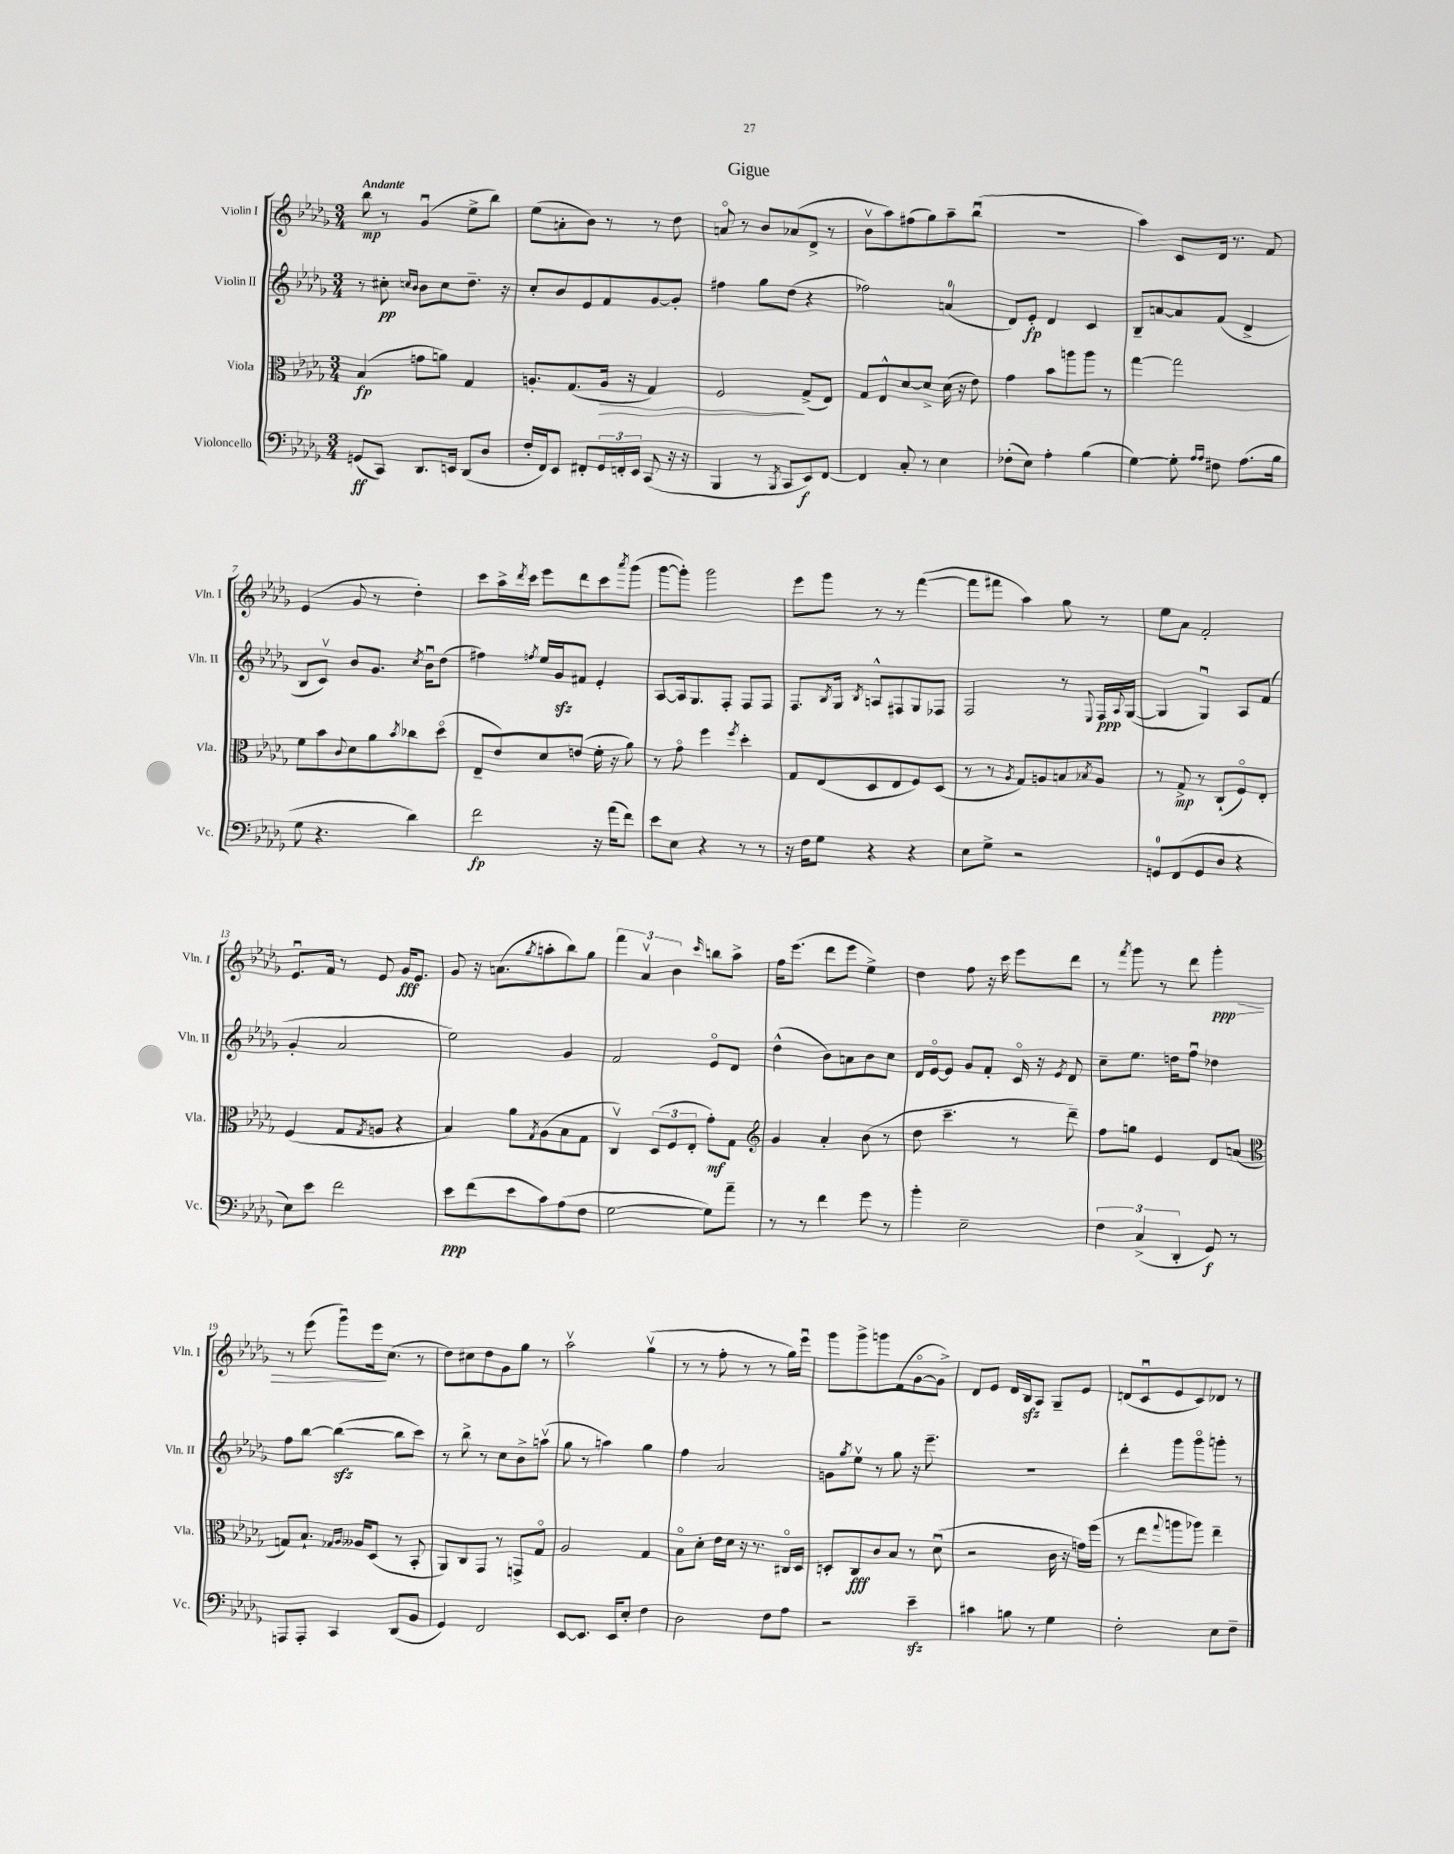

**kern	**dynam	**kern	**dynam	**kern	**dynam	**kern	**dynam
*part4	*part4	*part3	*part3	*part2	*part2	*part1	*part1
*staff4	*staff4	*staff3	*staff3	*staff2	*staff2	*staff1	*staff1
*I"Violoncello	*	*I"Viola	*	*I"Violin II	*	*I"Violin I	*
*I'Vc.	*	*I'Vla.	*	*I'Vln. II	*	*I'Vln. I	*
*clefF4	*	*clefC3	*	*clefG2	*	*clefG2	*
*k[b-e-a-d-g-]	*	*k[b-e-a-d-g-]	*	*k[b-e-a-d-g-]	*	*k[b-e-a-d-g-]	*
*M3/4	*	*M3/4	*	*M3/4	*	*M3/4	*
=1	=1	=1	=1	=1	=1	=1	=1
!	!	!	!	!	!	!LO:TX:a:B:t=Andante	!
(8GGn/L	ff	(4B-/	fp	8r	.	8bb-\	mp
8CC/J)	.	.	.	8cc#X'\	pp	8r	.
.	.	.	.	16qqccn/LL	.	.	.
.	.	.	.	16qqb-/JJ	.	.	.
8.DD-/L	.	8gn\L	.	8b-\L	.	(4g-u/	.
.	.	8an\J)	.	8cc\	.	.	.
16EEn/Jk	.	.	.	.	.	.	.
(8DD-/L	.	4G-/	.	8.dd-~\J	.	8ee-^\L	.
8D-/J	.	.	.	.	.	8bb-\J)	.
.	.	.	.	16r	.	.	.
=2	=2	=2	=2	=2	=2	=2	=2
16F'/LL	.	8.An'/L	.	8cc'/L	.	(8ee-\L	.
16FF/J)	.	.	.	.	.	.	.
8EE-/J	.	.	.	8b-/	.	8an'\	.
.	.	(8.G-/	.	.	.	.	.
8FF#X'/L	.	.	.	8e-/	.	8b-\J)	.
!	!	!	!LO:HP:b	!	!	!	!
24GG-/L	.	16A/Jk	>	8f/	.	8r	.
24FFn'/	.	.	.	.	.	.	.
.	.	16r	.	.	.	.	.
24EE-/JJ	.	.	.	.	.	.	.
(8CC/	.	4G-/)	.	[8g-/	.	8r	.
16r	.	.	.	8g-'/J]	.	8dd-\	.
16r	.	.	.	.	.	.	.
=3	=3	=3	=3	=3	=3	=3	=3
4BBB-/	.	2F/	.	4ff#X\	.	8an/	.
.	.	.	.	.	.	8r	.
8r	.	.	.	8gg-\L	.	8b-/L	.
8qBBB-/	.	.	.	.	.	.	.
8CC/L	.	.	.	(8dd-\J	.	(8a-X/	.
8EE-/)	f	(8G-^/L	]	4r	.	8d-^/J	.
[8FF/J	.	8E-/J)	.	.	.	8r	.
=4	=4	=4	=4	=4	=4	=4	=4
4FF/]	.	8G-/L	.	2ff-X\)	.	8b-v\L	.
.	.	8E-^^/	.	.	.	8aa-\)	.
8C'/	.	[8d-/	.	.	.	(8ff#X\	.
8r	.	8d-^/J]	.	.	.	8gg-\)	.
4E-\	.	(16d-\	.	(4an/	.	8aa-~\	.
.	.	16r	.	.	.	.	.
.	.	8e-\)	.	.	.	(8bb-u\J	.
=5	=5	=5	=5	=5	=5	=5	=5
(8F-X'\L	.	4g-\	.	8d-/L)	.	2.r	.
8E-\J)	.	.	.	8e-'/J	fp	.	.
4A-'\	.	8b-\L	.	4d-/	.	.	.
.	.	8aan\	.	.	.	.	.
(4B-\	.	8aa\J	.	4c/	.	.	.
.	.	8r	.	.	.	.	.
=6	=6	=6	=6	=6	=6	=6	=6
[4G-\)	.	[4gg-\	.	8B-~/L	.	4aa-\)	.
.	.	.	.	[8an/	.	.	.
8G-'\]	.	2gg-\]	.	8a/]	.	8c/L	.
16qqA-/LL	.	.	.	.	.	.	.
16qqA-/JJ	.	.	.	.	.	.	.
8F#X\	.	.	.	(8f/J	.	16d-/Jk	.
.	.	.	.	.	.	8.r	.
(8.A-\L	.	.	.	4d-^/	.	.	.
.	.	.	.	.	.	8f/	.
16B-\Jk	.	.	.	.	.	.	.
!!LO:LB:g=z
=7	=7	=7	=7	=7	=7	=7	=7
8G-\	.	8f\L	.	8B-/L	.	(4e-/	.
4.r	.	8b-\	.	8cv/J)	.	.	.
.	.	8qqc/	.	.	.	.	.
.	.	8d-\	.	8b-/L	.	8g-/	.
.	.	8a-\	.	8.g-/J	.	8r	.
.	.	8qb-/	.	.	.	.	.
4d-\)	.	8cc-X\	.	.	.	4dd-'\)	.
.	.	.	.	8qcc/	.	.	.
.	.	.	.	16b-u\KL	.	.	.
.	.	(8dd-\J	.	(8dd-\J	.	.	.
=8	=8	=8	=8	=8	=8	=8	=8
2f\	fp	8E-~/L	.	4ff#X\)	.	8ccc\L	.
.	.	8e-/)	.	.	.	16aa-^\L	.
.	.	.	.	.	.	8qddd-/	.
.	.	.	.	.	.	16ccc\JJ	.
.	.	.	.	8qffn/	.	.	.
.	.	8d-/	.	16ee-/LL	.	8eee-\L	.
.	.	.	.	16g-zz/J	.	.	.
.	.	(8en/J	.	8f#X/J	.	8ddd-\	.
16r	.	16f'\	.	4e-'/	.	8ccc\	.
(16a-\KL	.	16r	.	.	.	.	.
.	.	.	.	.	.	8qaaa-/	.
8f\J)	.	8a-\)	.	.	.	(8ggg-\J	.
=9	=9	=9	=9	=9	=9	=9	=9
8e-\L	.	8r	.	[8A-/L	.	[8ggg-\L	.
8E-\J	.	8g-\	.	16A-/k]	.	8ggg-'\J])	.
.	.	.	.	8.G-/	.	.	.
4r	.	4ff\	.	.	.	2ggg-\	.
.	.	.	.	8F'/J	.	.	.
.	.	8qff/	.	.	.	.	.
8r	.	4dd-'\	.	8F/L	.	.	.
8r	.	.	.	8F/J	.	.	.
=10	=10	=10	=10	=10	=10	=10	=10
16r	.	8G-/L	.	8.F/L	.	8eee-\L	.
16F\KL	.	.	.	.	.	.	.
8G-\J	.	(8E-/	.	.	.	8ggg-\J	.
.	.	.	.	8qB-/	.	.	.
.	.	.	.	16G-/Jk	.	.	.
.	.	.	.	8qB-/	.	.	.
4r	.	8D-/	.	8An^^/L	.	8r	.
.	.	8E-/	.	8F#X/	.	8r	.
4r	.	8F/)	.	8G-/	.	([4fff\	.
.	.	(8D-/J	.	8F-X/J	.	.	.
=11	=11	=11	=11	=11	=11	=11	=11
8E-\L	.	8r	.	2F/	.	8fff\L]	.
8G-^\J	.	8r	.	.	.	8fff#X\J	.
.	.	8qA-/	.	.	.	.	.
2r	.	8G-/L)	.	.	.	4aa-\)	.
.	.	8An/	.	.	.	.	.
.	.	8Bn/	.	8r	.	8gg-\	.
.	.	8qB-X/	.	8qqE-/	.	.	.
.	.	8A/J	.	16F/LL	ppp	8r	.
.	.	.	.	8qqA-/	.	.	.
.	.	.	.	([16G-/JJ	.	.	.
=12	=12	=12	=12	=12	=12	=12	=12
8GGn/L	.	8r	.	4G-/]	.	8ee-\L	.
(8FF/	.	8G-^/	mp	.	.	8a-\J	.
8GG/	.	8r	.	4G-u/)	.	2f'/	.
8D-/J	.	(8C`/L	.	.	.	.	.
4r	.	8F/)	.	8A-/L	.	.	.
.	.	8E-'/J	.	(8f/J	.	.	.
!!LO:LB:g=z
=13	=13	=13	=13	=13	=13	=13	=13
8E-\L)	.	(4F/	.	4g-'/	.	8.e-u/L	.
8e-\J	.	.	.	.	.	.	.
.	.	.	.	.	.	16f/Jk	.
2f\	.	8G-/L	.	2a-/	.	8r	.
.	.	8qG-/	.	.	.	.	.
.	.	8An/J	.	.	.	8e-/	.
.	.	4r	.	.	.	16g-/KL	fff
.	.	.	.	.	.	8.e-/J	.
=14	=14	=14	=14	=14	=14	=14	=14
8e-\L	ppp	4B-/)	.	2ee-\)	.	8g-/	.
(8f\	.	.	.	.	.	16r	.
.	.	.	.	.	.	(8.an\L	.
8e-\	.	8a-\L	.	.	.	.	.
.	.	8qG-/	.	.	.	8qgg-/	.
8c\)	.	(8A-\	.	.	.	8aan'\	.
(8A-\	.	8B-\	.	4g-/	.	8bb-\)	.
8F\J	.	8G-\J	.	.	.	8gg-\J	.
=15	=15	=15	=15	=15	=15	=15	=15
[2G-\	.	4Cv/)	.	2f/	.	6fff\	.
.	.	.	.	.	.	6a-v/	.
.	.	(12D-/L	.	.	.	.	.
.	.	12F/	.	.	.	6b-\	.
.	.	12E-'/J	.	.	.	.	.
.	.	.	.	.	.	16qqccc/	.
8G-\L])	.	8g-'\L)	mf	8e-/L	.	8bbn\L	.
8a-~\J	.	8G-\J	.	8d-/J	.	8aa-^\J	.
=16	=16	=16	=16	=16	=16	=16	=16
*	*	*clefG2	*	*	*	*	*
8r	.	4g-/	.	(4dd-^^\	.	16ff\KL	.
.	.	.	.	.	.	(8.eee-\J	.
8r	.	.	.	.	.	.	.
4f\	.	4a-'/	.	8b-\L)	.	8ddd-\L	.
.	.	.	.	8an\	.	8eee-\J	.
8g-\	.	(8b-\	.	8b-\	.	4ee-^\)	.
8r	.	8r	.	8cc\J	.	.	.
=17	=17	=17	=17	=17	=17	=17	=17
4b-'\	.	8dd-\	.	16d-/LL	.	4dd-\	.
.	.	.	.	[16e-/J	.	.	.
.	.	4.ccc~\	.	8e-/J]	.	.	.
2E-~\	.	.	.	8g-/L	.	8ff\	.
.	.	.	.	8f'/J	.	16r	.
.	.	.	.	.	.	16ccc\	.
.	.	8r	.	16c/	.	8eee-\L	.
.	.	.	.	16r	.	.	.
.	.	.	.	8qe-/	.	.	.
.	.	8ddd-~\)	.	8d-/	.	8ddd-\J	.
=18	=18	=18	=18	=18	=18	=18	=18
6F\	.	8ff\L	.	8cc~\L	.	8r	.
.	.	.	.	.	.	8qfff/	.
.	.	8ggn\J	.	8.ee-\J	.	8ggg-\	.
(6C^/	.	.	.	.	.	.	.
.	.	4e-/	.	.	.	8r	.
.	.	.	.	16ddn\KL	.	.	.
6DD-'/	.	.	.	.	.	.	.
.	.	.	.	8ffu\J	.	8ddd-\	.
!	!	!	!	!	!	!	!LO:HP:b
8GG-/)	f	8d-/L	.	4dd-X\	.	4ggg-'\	> ppp
8r	.	(8an/J	.	.	.	.	.
!!LO:LB:g=z
=19	=19	=19	=19	=19	=19	=19	=19
*	*	*clefC3	*	*	*	*	*
8AAAn/L	.	8Gn/L)	.	8ff\L	.	8r	.
8AAA'/J	.	8.B-`/J	.	[8bb-\J	.	(8eee-\	.
4CC/	.	.	.	(4bb-zz\_	.	8ggg-u\L)	.
.	.	16qqG-X/LL	.	.	.	.	.
.	.	16qqA-/JJ	.	.	.	.	.
.	.	16A--X/KL	.	.	.	.	.
.	.	(8D-/J	.	.	.	16eee-\k	.
.	.	.	.	.	.	(8.cc\J	]
(8DD-/L	.	8r	.	8bb-\L]	.	.	.
8BB-/J	.	8BB-'/	.	8ccc\J)	.	8r	.
=20	=20	=20	=20	=20	=20	=20	=20
4GG-/)	.	8AA-/L)	.	8r	.	8dd-\L)	.
.	.	8C/	.	8bb-^\	.	8cc#X\	.
2FF/	.	8GG-/J	.	8r	.	8dd-\	.
.	.	8r	.	8cc\L	.	8g-\	.
.	.	8GGn^/L	.	8b-^\	.	8gg-\J	.
.	.	8G-/J	.	(8aanv\J	.	8r	.
=21	=21	=21	=21	=21	=21	=21	=21
[8EE-/L	.	2A-/	.	8gg-\	.	2aa-v\	.
8.EE-/J]	.	.	.	8r	.	.	.
.	.	.	.	4aan\)	.	.	.
16EE-/KL	.	.	.	.	.	.	.
8E-'/J	.	.	.	.	.	.	.
4F\	.	4G-/	.	4gg-\	.	(4gg-v\	.
=22	=22	=22	=22	=22	=22	=22	=22
2D-\	.	8B-\L	.	4ff\	.	8r	.
.	.	8d-'\J	.	.	.	8r	.
.	.	16e-\LL	.	2a-/	.	8ff'\	.
.	.	16d-\JJ	.	.	.	.	.
.	.	16r	.	.	.	8r	.
.	.	8.r	.	.	.	.	.
8F\L	.	.	.	.	.	8r	.
8A-\J	.	16C#X/LL	.	.	.	16gg-\LL)	.
.	.	16D-/JJ	.	.	.	16eee-u\JJ	.
=23	=23	=23	=23	=23	=23	=23	=23
2r	.	8Dn'/L	.	8gn\L	.	8ggg-\L	.
.	.	.	.	8qgg-/	.	.	.
.	.	8C/	fff	8ee-v\J	.	8ggg-^\	.
.	.	8c/	.	8r	.	8gggn\	.
.	.	8B-/J	.	8gg-\	.	(8d-\	.
4e-zz~\	.	8r	.	16r	.	[8g-\	.
.	.	.	.	8.eee-~\	.	.	.
.	.	(8d-u\	.	.	.	8g-^\J])	.
=24	=24	=24	=24	=24	=24	=24	=24
4c#X\	.	2r	.	2.r	.	8d-/L	.
.	.	.	.	.	.	8e-/J	.
8Bn\	.	.	.	.	.	16d-/LL	.
.	.	.	.	.	.	16B-zz/J	.
8r	.	.	.	.	.	8A-/J	.
4G-\	.	16c\	.	.	.	8G-~/L	.
.	.	16r	.	.	.	.	.
.	.	16gn\LL)	.	.	.	8e-/J	.
.	.	(16ff\JJ	.	.	.	.	.
=25	=25	=25	=25	=25	=25	=25	=25
2F'\	.	8r	.	4ddd-'\	.	(8dn/L	.
.	.	8ee-\L	.	.	.	8cu/	.
.	.	8qqgg-/	.	.	.	.	.
.	.	8aan\	.	8ggg-\L	.	8e-/	.
.	.	8aa-X\J)	.	8ggg-\	.	8c/)	.
8E-\L	.	4ee-~\	.	8gggn'\J	.	8d-X/J	.
8F~\J	.	.	.	8r	.	8r	.
==	==	==	==	==	==	==	==
*-	*-	*-	*-	*-	*-	*-	*-
